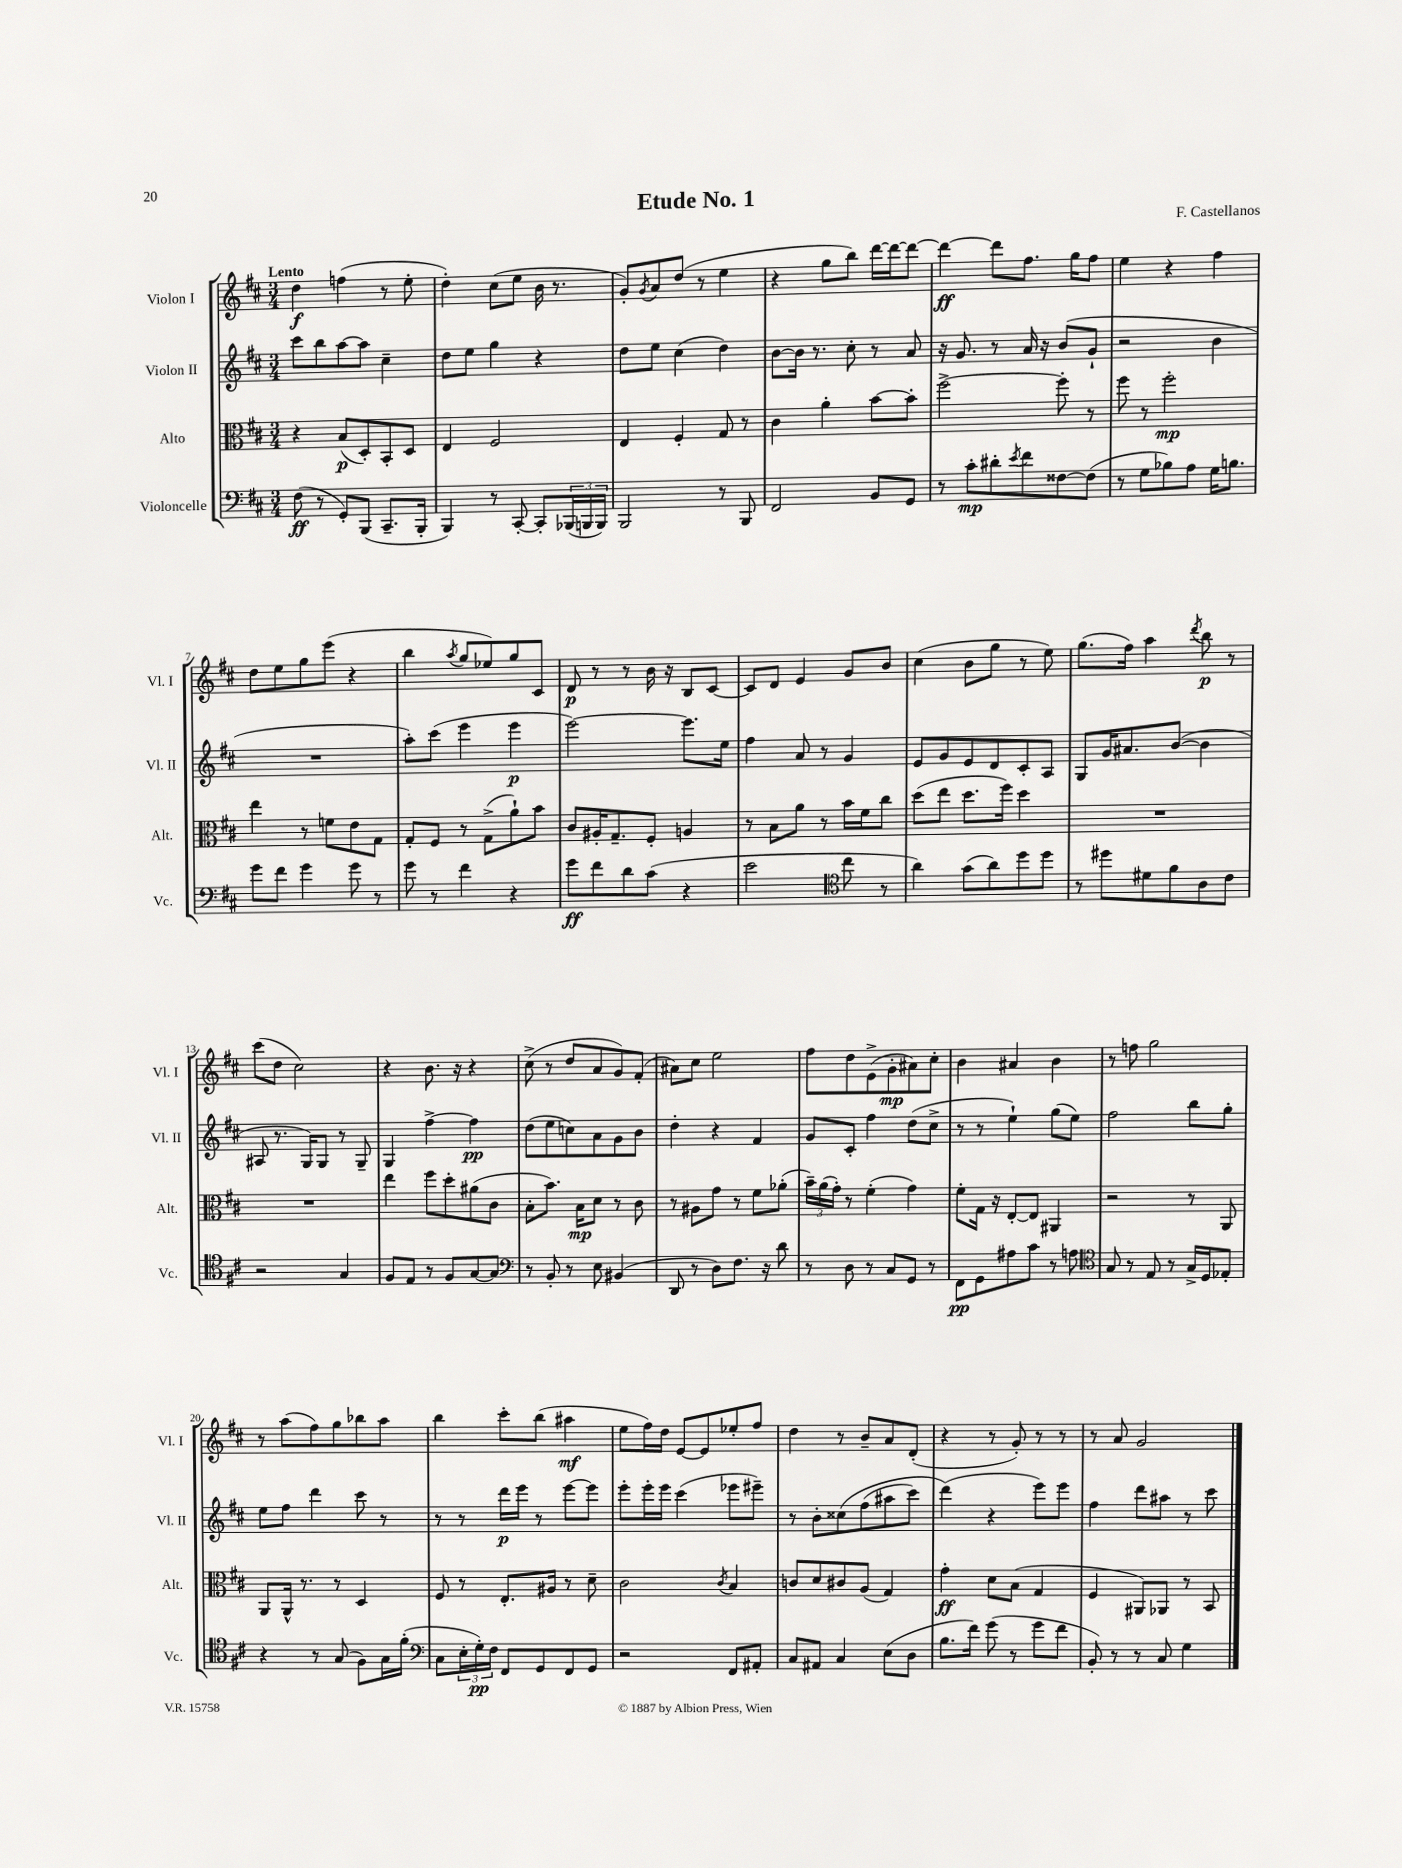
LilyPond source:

\header { title = "Etude No. 1" composer = "F. Castellanos" }
<<
\new StaffGroup <<
\new Staff = "s0" \with { instrumentName = "Violon I" shortInstrumentName = "Vl. I" } {
    \clef treble \key d \major \numericTimeSignature \time 3/4 \tempo "Lento"
    d''4\f f''4( r8 e''8-. |
    d''4-.) cis''8( e''8 b'16 r8. |
    g'8-.) \acciaccatura { g'8 } a'8 d''8( r8 e''4 |
    r4 g''8 b''8) d'''16~ d'''16~ d'''8~ |
    d'''4~\ff d'''8 fis''8. g''16 fis''8 |
    e''4 r4 fis''4 |
    d''8 e''8 g''8 e'''8( r4 |
    b''4 \acciaccatura { a''8 } g''8 ees''8) g''8 cis'8 |
    d'8\p r8 r8 b'16 r16 b8 cis'8~ |
    cis'8 d'8 e'4 g'8 b'8 |
    cis''4( b'8 g''8 r8 e''8) |
    g''8.( fis''16) a''4 \acciaccatura { d'''8 } b''8\p r8 |
    cis'''8( d''8 cis''2) |
    r4 b'8. r16 r4 |
    cis''8->( r8 d''8 a'8 g'8) fis'8-.( |
    ais'8) cis''8 e''2 |
    fis''8 d''8 e'8->( g'8-.\mp ais'8) cis''8-. |
    b'4 ais'4 b'4 |
    r8 f''8 g''2 |
    r8 a''8( fis''8) g''8 bes''8 a''8 |
    b''4 cis'''8-. b''8( ais''4\mf |
    e''8 fis''16) d''16 e'8~ e'8 ees''8-. fis''8 |
    d''4 r8 b'8-- a'8 d'8-.( |
    r4 r8 g'8-.) r8 r8 |
    r8 a'8 g'2 \bar "|." |
}
\new Staff = "s1" \with { instrumentName = "Violon II" shortInstrumentName = "Vl. II" } {
    \clef treble \key d \major \numericTimeSignature \time 3/4
    cis'''8 b''8 a''8~ a''8 cis''4-- |
    d''8 e''8 g''4 r4 |
    d''8 e''8 cis''4( d''4) |
    b'8~ b'16 r8. cis''8-. r8 a'8 |
    r16 g'8. r8 a'16 r16 b'8( g'8-! |
    r2 b'4 |
    R2. |
    a''8-.) cis'''8( e'''4 e'''4\p |
    e'''2~) e'''8. e''16 |
    fis''4 a'8 r8 g'4 |
    e'8 g'8 e'8 d'8 cis'8-. a8 |
    g8 g'16 ais'8. b'8~( b'4 |
    ais8 r8. g16) g8 r8 g8-- |
    g4 fis''4~-> fis''4\pp |
    d''8( e''8 c''8) a'8 g'8 b'8 |
    d''4-. r4 fis'4 |
    g'8 cis'8-. fis''4 d''8( cis''8-> |
    r8 r8 e''4-!) g''8( e''8) |
    fis''2 b''8 g''8-. |
    e''8 fis''8 d'''4 cis'''8 r8 |
    r8 r8 d'''16\p e'''16 r8 e'''8~ e'''8 |
    e'''8-. e'''16-. e'''16 cis'''4( ees'''8 eis'''8--) |
    r8 b'8-. cisis''8\( fis''8( ais''8 cis'''8) |
    d'''4(\) r4 e'''8) e'''8 |
    fis''4 d'''8 ais''8 r8 cis'''8 \bar "|." |
}
\new Staff = "s2" \with { instrumentName = "Alto" shortInstrumentName = "Alt." } {
    \clef alto \key d \major \numericTimeSignature \time 3/4
    r4 b8\p( d8-.) b,8-. d8 |
    e4 fis2 |
    e4 fis4-. g8 r8 |
    cis'4 a'4-. b'8~ b'8-. |
    fis''2~-> fis''8-. r8 |
    fis''8 r8 fis''2-.\mp |
    e''4 r8 f'8 e'8 g8 |
    g8-. fis8 r8 g8->( a'8-!) b'8 |
    cis'8 ais16-. g8.-- fis8-. a4 |
    r8 b8 a'8 r8 b'16 fis'16 cis''8 |
    d''8( e''8 d''8. fis''16) d''4 |
    R2. |
    R2. |
    e''4 fis''8 d''8-. ais'8( cis'8 |
    b8-. b'8.) b16\mp d'8 r8 cis'8 |
    r8 ais8 g'8 r8 fis'8 aes'8-.( |
    \tuplet 3/2 { b'16--) a'16( g'16-.) } r8 fis'4-.( g'4) |
    fis'8-. g16 r16 e8~-. e8 ais,4 |
    r2 r8 a,8 |
    a,8 a,16-^ r8. r8 d4 |
    fis8 r8 e8.-. ais16 r8 d'8-- |
    cis'2 \acciaccatura { cis'8 } b4 |
    c'8 d'8 cis'8 a8( g4) |
    g'4-.\ff d'8 b8( g4 |
    fis4 ais,8) aes,8 r8 b,8 \bar "|." |
}
\new Staff = "s3" \with { instrumentName = "Violoncelle" shortInstrumentName = "Vc." } {
    \clef bass \key d \major \numericTimeSignature \time 3/4
    fis8\ff( r8 g,8-.) b,,8( cis,8.-- b,,16-. |
    b,,4) r8 cis,8~-. cis,8-. \tuplet 3/2 { bes,,16( b,,16 b,,16) } |
    b,,2 r8 b,,8 |
    fis,2 b,8 g,8 |
    r8 cis'8-.\mp dis'8-. \acciaccatura { e'8 } fis'8 fisis8~ fisis8( |
    r8 g8 bes8) a8 g16 b8. |
    g'8 fis'8 g'4 g'8 r8 |
    g'8 r8 fis'4 r4 |
    g'8\ff fis'8 d'8 cis'8( r4 |
    e'2 \clef tenor cis''8 r8 |
    a'4) g'8( a'8) d''8 d''8 |
    r8 dis''8 dis'8 fis'8 a8 cis'8 |
    r2 g4 |
    fis8 e8 r8 fis8 g8~ g8 |
    \clef bass r8 b,8-. r8 e8 bis,4( |
    d,8 r8 d8) fis8. r16 d'8 |
    r8 d8 r8 cis8 g,8 r8 |
    fis,8\pp g,8 ais8 cis'8 r8 a8 |
    \clef tenor g8 r8 e8 r8 g16-> d16 ees8-. |
    r4 r8 g8( fis8) g16 fis'16-.( |
    \clef bass cis8 \tuplet 3/2 { e16-. g16-.\pp) fis16 } fis,8 g,8 fis,8 g,8 |
    r2 fis,8 ais,8-. |
    cis8 ais,8 cis4 e8( d8 |
    b8. fis'16) g'8( r8 g'8 fis'8 |
    b,8-.) r8 r8 cis8 g4 \bar "|." |
}
>>
>>
